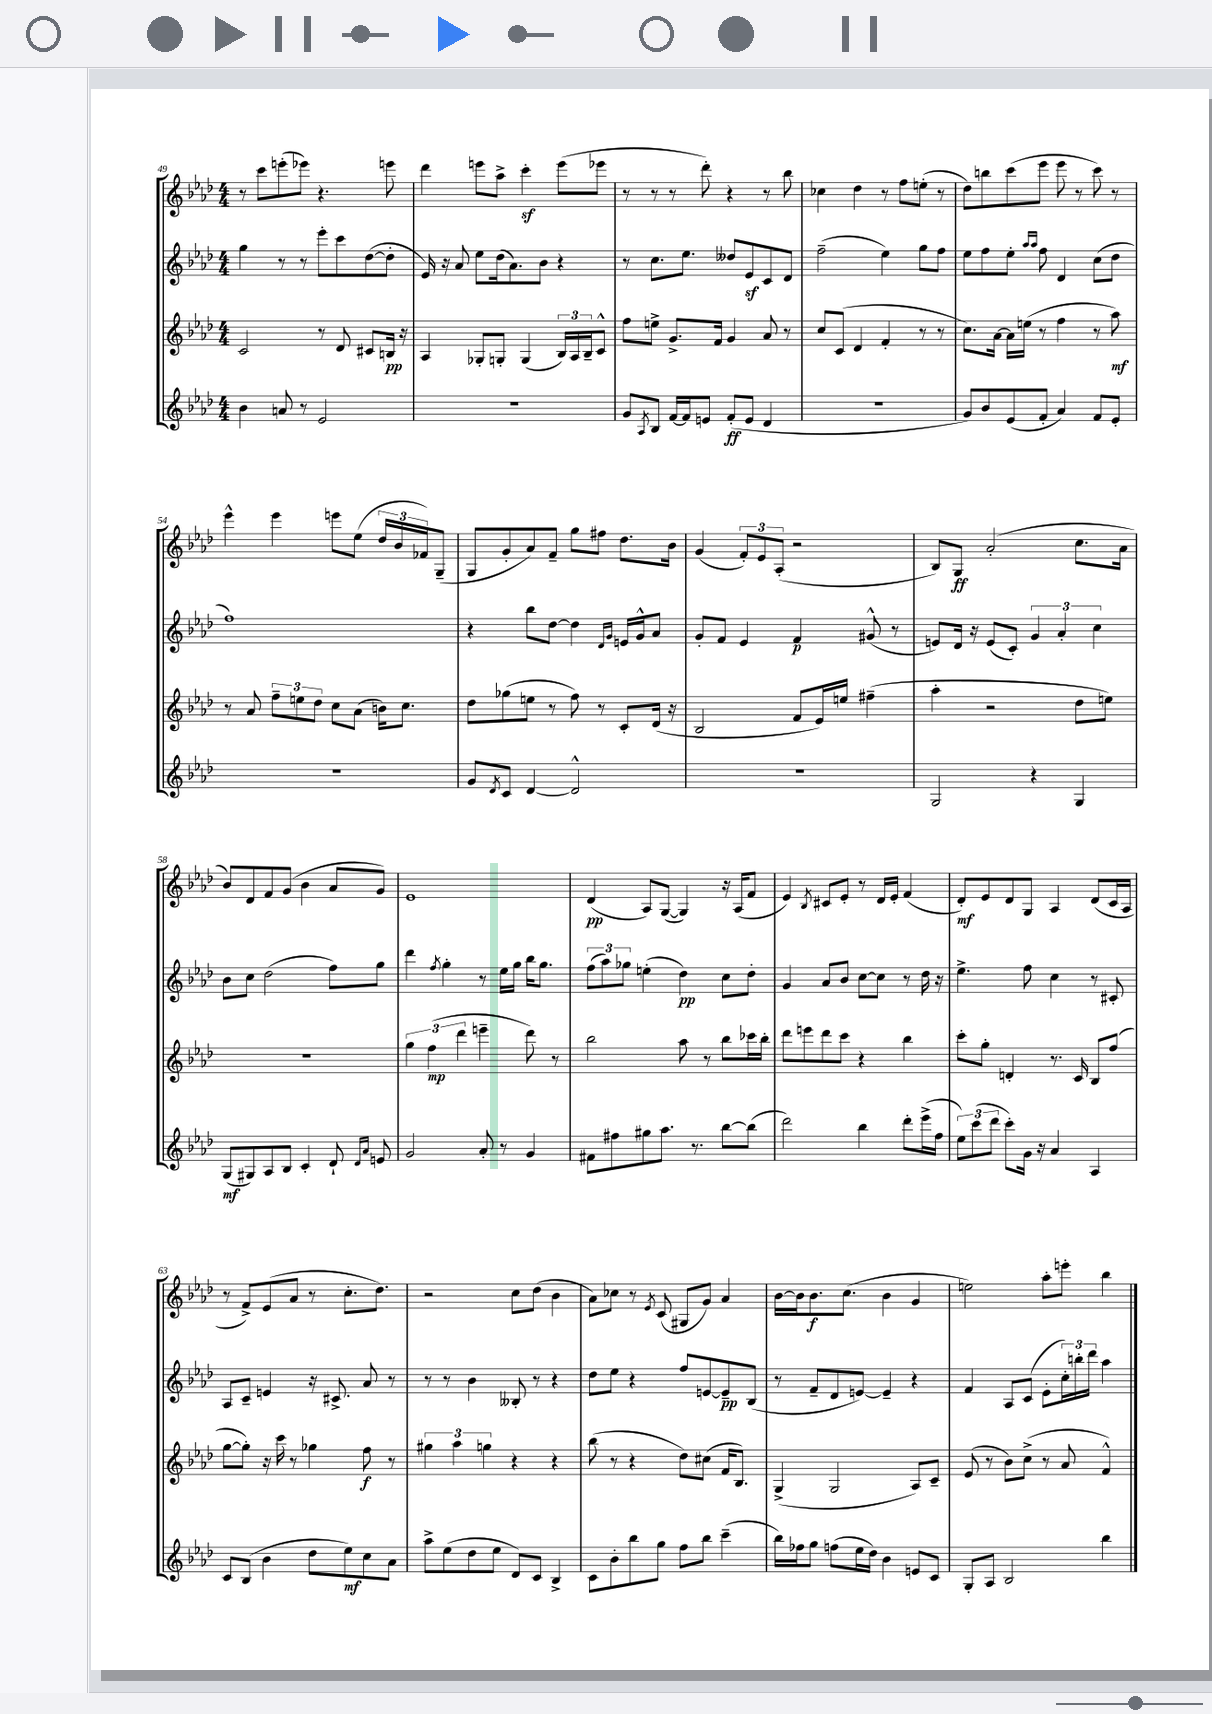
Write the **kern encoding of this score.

**kern	**dynam	**kern	**dynam	**kern	**dynam	**kern	**dynam
*part4	*part4	*part3	*part3	*part2	*part2	*part1	*part1
*staff4	*staff4	*staff3	*staff3	*staff2	*staff2	*staff1	*staff1
*clefG2	*	*clefG2	*	*clefG2	*	*clefG2	*
*k[b-e-a-d-]	*	*k[b-e-a-d-]	*	*k[b-e-a-d-]	*	*k[b-e-a-d-]	*
*M4/4	*	*M4/4	*	*M4/4	*	*M4/4	*
=49	=49	=49	=49	=49	=49	=49	=49
4b-\	.	2c/	.	4gg\	.	8r	.
.	.	.	.	.	.	8ccc\L	.
8an/	.	.	.	8r	.	(8eeen'\	.
8r	.	.	.	8r	.	8eee-X\J)	.
2e-/	.	8r	.	8eee-'\L	.	4.r	.
.	.	8d-/	.	8ccc\	.	.	.
.	.	8c#X/L	.	([8dd-\	.	.	.
.	.	16Bn/Jk	pp	8dd-'\J]	.	8eeen\	.
.	.	16r	.	.	.	.	.
=50	=50	=50	=50	=50	=50	=50	=50
1r	.	4A-/	.	16e-/)	.	4ddd-\	.
.	.	.	.	16r	.	.	.
.	.	.	.	8a-/	.	.	.
.	.	8G-X'/L	.	8ee-\L	.	8eeen\L	.
.	.	8Gn'/J	.	(16dd-\k	.	8aa-^\J	.
.	.	.	.	8.a-\)	.	.	.
.	.	(4G/	.	.	.	4cccz'\	.
.	.	.	.	8b-\J	.	.	.
.	.	24B-/LL)	.	4r	.	(8eee\L	.
.	.	24A-/	.	.	.	.	.
.	.	24B-~/J	.	.	.	.	.
.	.	8c^^/J	.	.	.	8eee-X\J	.
=51	=51	=51	=51	=51	=51	=51	=51
8g/L	.	8ff\L	.	8r	.	8r	.
8qA-/	.	.	.	.	.	.	.
8B-/J	.	8een^\J	.	8.cc\L	.	8r	.
[16f/LL	.	8.g^/L	.	.	.	8r	.
16f/J]	.	.	.	8.ee-\J	.	.	.
8en/J	.	.	.	.	.	8ddd-'\)	.
.	.	16f/Jk	.	.	.	.	.
(8f'/L	ff	4g/	.	8dd--X/L	.	4r	.
8e/J	.	.	.	8e-z/	.	.	.
4d-/	.	8a-/	.	8c/	.	8r	.
.	.	8r	.	8d-/J	.	8bb-\	.
=52	=52	=52	=52	=52	=52	=52	=52
1r	.	8cc/L	.	(2ff~\	.	4cc-X\	.
.	.	(8c/J	.	.	.	.	.
.	.	4d-/	.	.	.	4dd-\	.
.	.	4f'/	.	4ee-\)	.	8r	.
.	.	.	.	.	.	8ff\L	.
.	.	8r	.	8gg\L	.	(8een'\J	.
.	.	8r	.	8ff\J	.	8r	.
=53	=53	=53	=53	=53	=53	=53	=53
8g/L)	.	8.cc\L)	.	8ee-\L	.	8dd-\L)	.
8b-/	.	.	.	8ff\	.	8bbn\	.
.	.	[16a-\Jk	.	.	.	.	.
(8e-/	.	16a-\LL]	.	8ee-'\J	.	(8ccc\	.
.	.	(16een\JJ	.	.	.	.	.
.	.	.	.	16qqaa-/LL	.	.	.
.	.	.	.	16qqaa-/JJ	.	.	.
8f'/J	.	8r	.	8ff\	.	8eee-\J	.
4a-/)	.	4ff\	.	4d-/	.	8eee-\	.
.	.	.	.	.	.	8r	.
8f/L	.	8r	.	(8cc\L	.	8ccc\)	.
8e-'/J	.	8aa-\)	mf	8dd-\J	.	8r	.
!!LO:LB:g=z
=54	=54	=54	=54	=54	=54	=54	=54
1r	.	8r	.	1ff)	.	4eee-^^\	.
.	.	8a-/	.	.	.	.	.
.	.	12ff~\L	.	.	.	4eee-\	.
.	.	12een\	.	.	.	.	.
.	.	12dd-\J	.	.	.	.	.
.	.	8cc\L	.	.	.	8eeen\L	.
.	.	(8a-\J	.	.	.	(8ee-\J	.
.	.	16bn\KL)	.	.	.	24dd-/LL	.
.	.	.	.	.	.	24b-/	.
.	.	8.cc\J	.	.	.	.	.
.	.	.	.	.	.	24f-X/J)	.
.	.	.	.	.	.	(8G~/J	.
=55	=55	=55	=55	=55	=55	=55	=55
8g/L	.	8dd-\L	.	4r	.	8G/L	.
8qd-/	.	.	.	.	.	.	.
8c/J	.	(8gg-X\	.	.	.	8g'/	.
[4d-/	.	8een\J	.	8bb-\L	.	8a-/)	.
.	.	8r	.	[8dd-\J	.	8f~/J	.
2d-^^/]	.	8ff\)	.	4dd-\]	.	8gg\L	.
.	.	8r	.	.	.	8ff#X\J	.
.	.	.	.	16qqd-/LL	.	.	.
.	.	.	.	16qqg/JJ	.	.	.
.	.	8c'/L	.	16en/LL	.	8.dd-\L	.
.	.	.	.	16g^^/J	.	.	.
.	.	(16d-/Jk	.	8a-/J	.	.	.
.	.	16r	.	.	.	16b-\Jk	.
=56	=56	=56	=56	=56	=56	=56	=56
1r	.	2B-/	.	8g'/L	.	(4g/	.
.	.	.	.	8f/J	.	.	.
.	.	.	.	4e-/	.	12f'/L)	.
.	.	.	.	.	.	12e-/	.
.	.	.	.	.	.	(12A-'/J	.
.	.	8f/L	.	4f/	p	2r	.
.	.	16e-/L)	.	.	.	.	.
.	.	16een/JJ	.	.	.	.	.
.	.	(4ff#X~\	.	(8g#X^^/	.	.	.
.	.	.	.	8r	.	.	.
=57	=57	=57	=57	=57	=57	=57	=57
2G/	.	4aa-'\	.	8en/L)	.	8B-/L)	.
.	.	.	.	16d-/Jk	.	8G/J	ff
.	.	.	.	16r	.	.	.
.	.	2r	.	(8e/L	.	(2a-'/	.
.	.	.	.	8c'/J)	.	.	.
4r	.	.	.	6g/	.	.	.
.	.	.	.	6a-'/	.	.	.
4G/	.	8dd-\L	.	.	.	8.cc\L	.
.	.	.	.	6cc\	.	.	.
.	.	8een\J)	.	.	.	.	.
.	.	.	.	.	.	16a-\Jk	.
!!LO:LB:g=z
=58	=58	=58	=58	=58	=58	=58	=58
(8G/L	mf	1r	.	8b-\L	.	8b-/L)	.
8G#X/)	.	.	.	8cc\J	.	8d-/	.
8A-/	.	.	.	(2dd-\	.	8f/	.
8B-/J	.	.	.	.	.	(8g/J	.
4c'/	.	.	.	.	.	4b-\	.
8d-`/	.	.	.	8ff\L)	.	8a-/L	.
16qqd-/LL	.	.	.	.	.	.	.
16qqa-/JJ	.	.	.	.	.	.	.
8en/	.	.	.	8gg\J	.	8g/J)	.
=59	=59	=59	=59	=59	=59	=59	=59
2g/	.	6gg\	.	4ddd-\	.	1e-	.
.	.	(6ff\	mp	.	.	.	.
.	.	.	.	8qff/	.	.	.
.	.	.	.	4gg'\	.	.	.
.	.	6ddd-\	.	.	.	.	.
8a-'/	.	4eeen~\	.	8r	.	.	.
8r	.	.	.	16ee-\LL	.	.	.
.	.	.	.	16gg\JJ	.	.	.
4g/	.	8ddd-\)	.	16bb-\KL	.	.	.
.	.	.	.	8.gg\J	.	.	.
.	.	8r	.	.	.	.	.
=60	=60	=60	=60	=60	=60	=60	=60
8f#X\L	.	2bb-\	.	(12ff\L	.	(4d-/	pp
.	.	.	.	12aa-\)	.	.	.
8ff#X\	.	.	.	.	.	.	.
.	.	.	.	12gg-X\J	.	.	.
8gg#X\	.	.	.	(4een'\	.	8A-/L)	.
8.aa-\J	.	.	.	.	.	([8G/J	.
.	.	8aa-\	.	4dd-\)	pp	4G/])	.
8.r	.	.	.	.	.	.	.
.	.	8r	.	.	.	.	.
[8bb-\L	.	8bb-\L	.	8cc\L	.	16r	.
.	.	.	.	.	.	(16A-/KL	.
(8bb-\J]	.	16ccc-X\L	.	8dd-'\J	.	8f/J	.
.	.	16bb-'\JJ	.	.	.	.	.
=61	=61	=61	=61	=61	=61	=61	=61
2ddd-\)	.	8ddd-\L	.	4g/	.	4e-/)	.
.	.	8eeen\	.	.	.	.	.
.	.	.	.	.	.	8qB-/	.
.	.	8ddd-\	.	8a-/L	.	8c#X/L	.
.	.	8ccc\J	.	8b-/J	.	8e-'/J	.
4bb-\	.	4r	.	[8cc\L	.	8r	.
.	.	.	.	8cc\J]	.	16d-/LL	.
.	.	.	.	.	.	16e-'/JJ	.
8ddd-'\L	.	4bb-\	.	8r	.	(4f/	.
(16eee-^\L	.	.	.	16dd-\	.	.	.
16ff\JJ	.	.	.	16r	.	.	.
=62	=62	=62	=62	=62	=62	=62	=62
12ee-\L)	.	8ccc'\L	.	4.ee-^\	.	8d-'/L)	mf
(12ccc\	.	.	.	.	.	.	.
.	.	8gg'\J	.	.	.	8e-/	.
12ddd-\J	.	.	.	.	.	.	.
8ccc'\L)	.	4dn'/	.	.	.	8d-/	.
16g\Jk	.	.	.	8ff\	.	8G/J	.
16r	.	.	.	.	.	.	.
4a-/	.	8.r	.	4cc\	.	4A-/	.
.	.	16c/	.	.	.	.	.
4A-/	.	8B-/L	.	8r	.	(8d-/L	.
.	.	(8ff/J	.	8c#X'/	.	16c/L	.
.	.	.	.	.	.	16A-/JJ	.
!!LO:LB:g=z
=63	=63	=63	=63	=63	=63	=63	=63
8c/L	.	[8gg\L	.	8A-/L	.	8r	.
(8B-/J	.	8gg'\J])	.	8c~/J	.	8f^/L)	.
4b-\	.	16r	.	4en/	.	(8e-/	.
.	.	16ccc\	.	.	.	.	.
.	.	8r	.	.	.	8a-/J	.
8dd-\L	.	4gg-X\	.	16r	.	8r	.
.	.	.	.	8.c#X^/	.	.	.
8ee-\)	mf	.	.	.	.	8.cc'\L	.
8cc\	.	8ff\	f	8a-/	.	.	.
.	.	.	.	.	.	8.dd-\J)	.
8a-\J	.	8r	.	8r	.	.	.
=64	=64	=64	=64	=64	=64	=64	=64
8aa-^\L	.	6gg#X\	.	8r	.	2r	.
(8ee-\	.	.	.	8r	.	.	.
.	.	6aa-\	.	.	.	.	.
8dd-\	.	.	.	4b-\	.	.	.
.	.	6ggn\	.	.	.	.	.
8ee-\J	.	.	.	.	.	.	.
8d-/L)	.	4r	.	8B--X'/	.	8cc\L	.
8c/J	.	.	.	8r	.	(8dd-\J	.
4B-^/	.	4r	.	4r	.	4b-\	.
=65	=65	=65	=65	=65	=65	=65	=65
8c\L	.	(8bb-\	.	8dd-\L	.	8a-\L)	.
8b-'\	.	8r	.	8ee-\J	.	8cc-X\J	.
8bb-\	.	4r	.	4r	.	8r	.
.	.	.	.	.	.	8qe-/	.
8gg\J	.	.	.	.	.	(8c/	.
8ff\L	.	8dd-\L)	.	8ff/L	.	8G#X/L	.
8bb-\J	.	(8cc#X\J	.	[8en/	.	8g/J)	.
(4ccc~\	.	16f/KL	.	8e~/]	pp	4a-/	.
.	.	8.B-/J)	.	.	.	.	.
.	.	.	.	(8B-/J	.	.	.
=66	=66	=66	=66	=66	=66	=66	=66
16bb-\LL)	.	(4G^/	.	8r	.	[16b-\LL	.
16ff-X\J	.	.	.	.	.	16b-\J]	.
8gg\J	.	.	.	8f~/L	.	8.b-\	f
(8ffn\L	.	2G/	.	8d-/	.	.	.
.	.	.	.	.	.	(8.cc\J	.
16ee-\L	.	.	.	[8en/J)	.	.	.
16dd-\JJ)	.	.	.	.	.	.	.
4b-\	.	.	.	4e~/]	.	4b-\	.
8en/L	.	8A-/L)	.	4r	.	4g/	.
8c/J	.	8c~/J	.	.	.	.	.
=67	=67	=67	=67	=67	=67	=67	=67
8G'/L	.	(8e-/	.	4f/	.	2een\)	.
8A-/J	.	8r	.	.	.	.	.
2B-/	.	8b-\L)	.	8A-/L	.	.	.
.	.	(8cc^\J	.	(8c/J	.	.	.
.	.	8r	.	8e-'\L	.	8aa-'\L	.
.	.	8a-/	.	24cc'\L)	.	8eeen'\J	.
.	.	.	.	24bbn'\	.	.	.
.	.	.	.	24ddd-\JJ	.	.	.
4bb-\	.	4f^^/)	.	4aa-\	.	4bb-\	.
==	==	==	==	==	==	==	==
*-	*-	*-	*-	*-	*-	*-	*-
